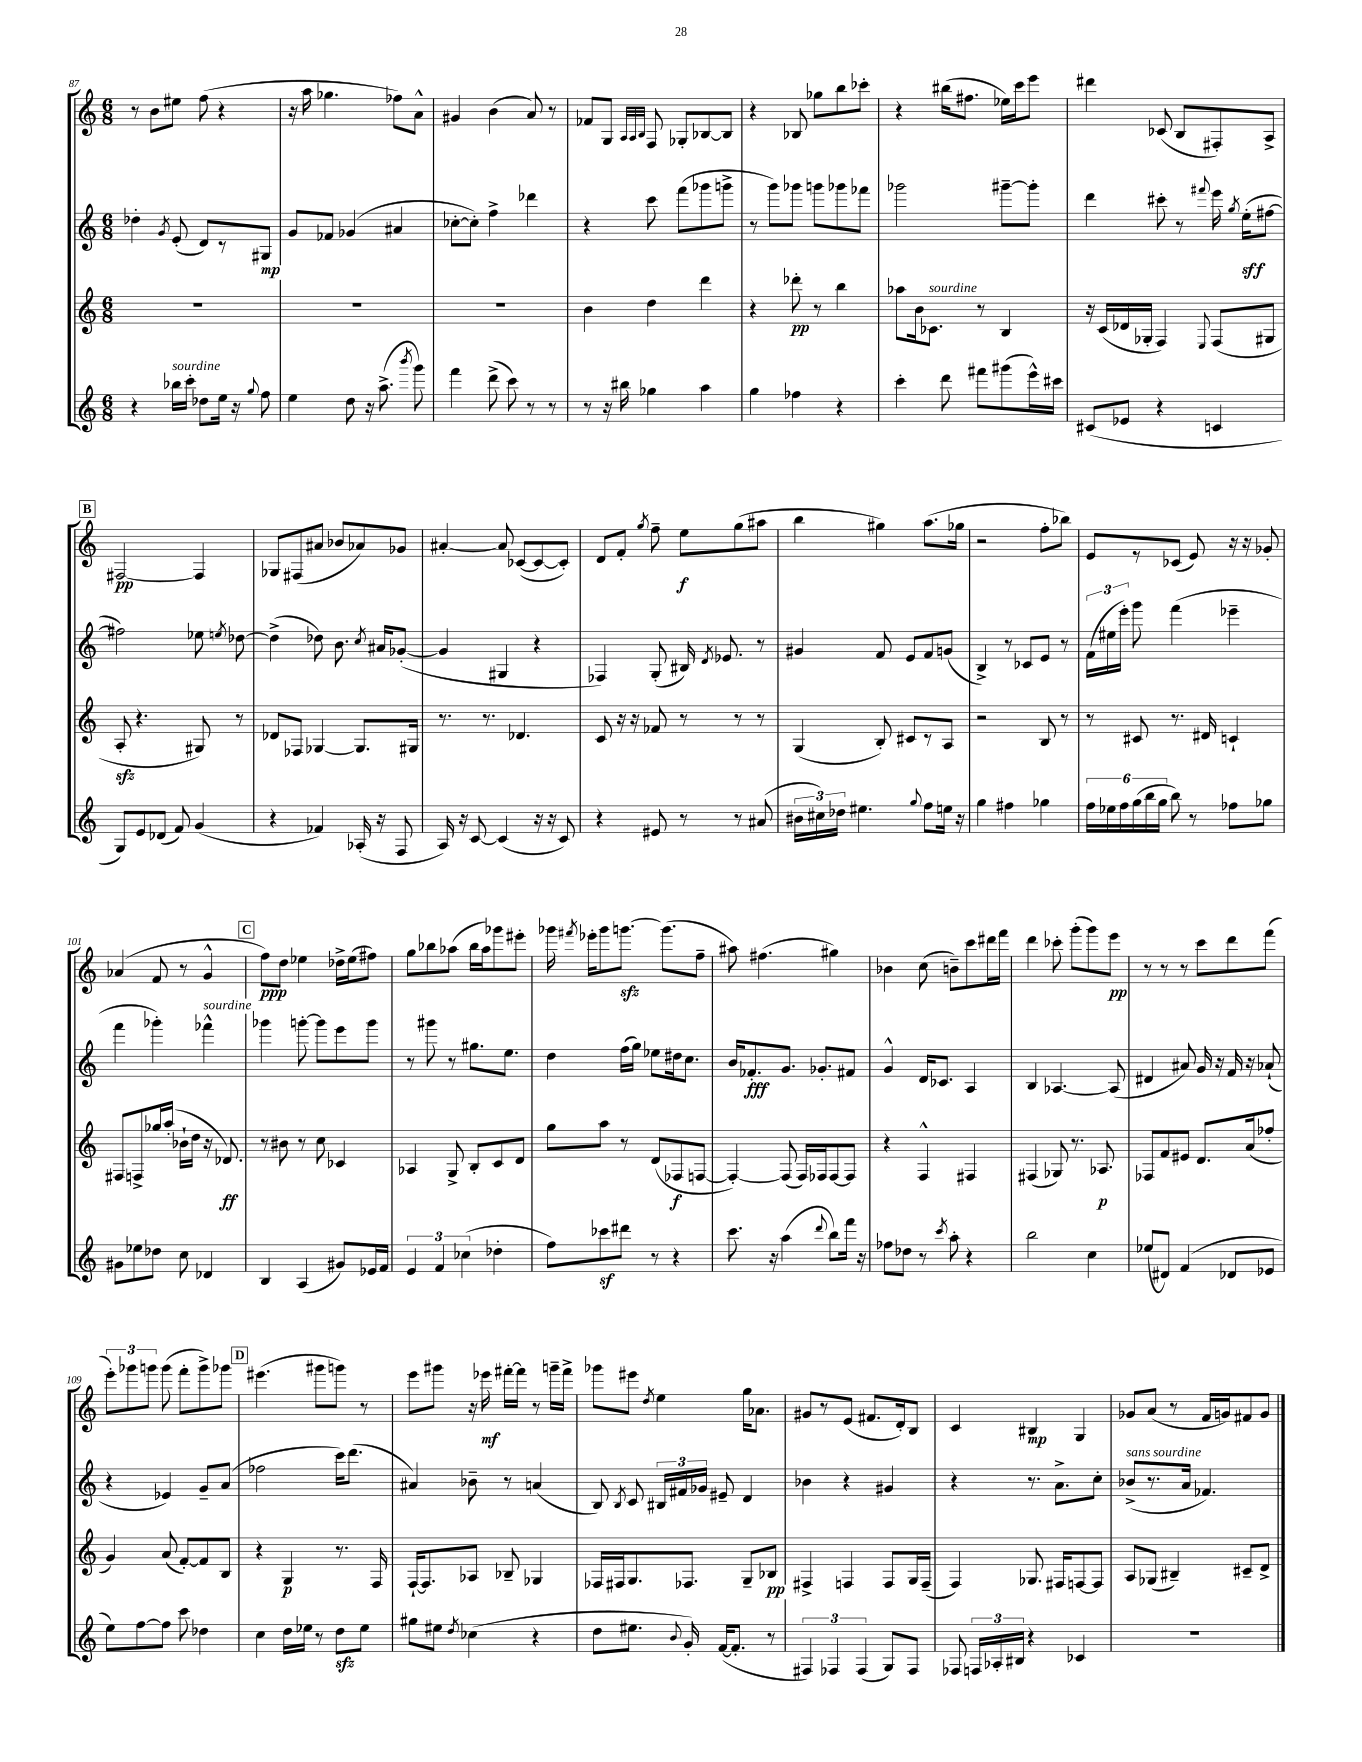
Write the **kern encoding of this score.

**kern	**kern	**kern	**kern
*staff4	*staff3	*staff2	*staff1
*clefG2	*clefG2	*clefG2	*clefG2
*k[]	*k[]	*k[]	*k[]
*M6/8	*M6/8	*M6/8	*M6/8
4r	2.r	4dd-'	8r
.	.	.	8b
.	.	8qg	.
16bb-	.	(8e'	8ee#
16ccc'	.	.	.
8dd-	.	8d)	(8ff
16ee	.	8r	4r
16r	.	.	.
8qqgg	.	.	.
8ff	.	8G#	.
=	=	=	=
4ee	2.r	8g	16r
.	.	.	16aa
.	.	8f-	4.gg-
8dd	.	(4g-	.
16r	.	.	.
(8.aa^	.	.	.
.	.	4a#	8ff-)
8qbbb	.	.	.
8ggg)	.	.	8a^^
=	=	=	=
4fff	2.r	[8cc-'	4g#
.	.	8cc-'])	.
(8ddd^	.	4ff^	(4b
8ccc)	.	.	.
8r	.	4ddd-	8a)
8r	.	.	8r
=	=	=	=
8r	4b	4r	8f-
16r	.	.	8G
16bb#	.	.	.
.	.	.	32qqA
.	.	.	32qqA
.	.	.	32qqB
4gg-	4dd	8ccc	8F
.	.	(8fff	8G-'
4aa	4ddd	8ggg-	[8B-
.	.	8ggg^	8B-]
=	=	=	=
4gg	4r	8r	4r
.	.	8ggg)	.
4ff-	8ddd-'	8ggg-	8B-
.	8r	8ggg	8gg-
4r	4bb	8ggg-	8bb
.	.	8fff-	8ccc-'
=	=	=	=
4ccc'	8aa-	2ggg-	4r
.	16b	.	.
.	8.c-	.	.
8ddd	.	.	(16bb#
.	.	.	8.ff#
8fff#	8r	.	.
(8ggg#	4B	[8ggg#~	16ee-)
.	.	.	16ccc
16eee^^)	.	8ggg#']	8eee
16ccc#	.	.	.
=	=	=	=
(8c#	16r	4ddd	4ddd#
.	(16c	.	.
8e-	16d-	.	.
.	16G-'	.	.
4r	4F)	8ccc#'	(8c-
.	.	8r	8B
.	8qqE	8qqfff#	.
4c	(8F	16eee	8F#')
.	.	8qgg	.
.	.	(16ee'	.
.	8G#	[8ff#	8A^
=	=	=	=
8G)	8A'	2ff#])	[2F#
8e	4.r	.	.
(8d-	.	.	.
8f)	.	.	.
(4g	8G#)	8ee-	4F#]
.	.	8qee	.
.	8r	[8dd-	.
=	=	=	=
4r	8d-	(4dd-^]	8G-
.	8F-	.	(8F#
4f-)	[4G-	8dd-)	8a#
.	.	8.b	8b-
(16A-'	8.G-]	.	8a-)
.	.	8qcc	.
16r	.	16a#	.
8F	.	([8g-'	8g-
.	16G#	.	.
=	=	=	=
16A)	8.r	4g-]	[4a#'
16r	.	.	.
[8c	.	.	.
.	8.r	.	.
(4c]	.	4G#	8a#]
.	4.d-	.	([8c-
16r	.	4r	8c-_
16r	.	.	.
8c)	.	.	8c-'])
=	=	=	=
4r	8c	4F-)	8d
.	16r	.	8f'
.	16r	.	.
.	.	.	8qgg
8e#	8f-	(8G'	8ff~
8r	8r	16B#)	8ee
.	.	8qd	.
.	.	8.e-	.
8r	8r	.	(8gg
(8a#	8r	8r	8aa#
=	=	=	=
24b#	(4G	4g#	4bb
24cc#)	.	.	.
24dd-	.	.	.
4.ee#	.	.	.
.	8B')	8f	4gg#)
.	8c#	8e	.
8qqgg	.	.	.
8ff	8r	8f	(8.aa
16ee	8A	(8g	.
16r	.	.	16gg-
=	=	=	=
4gg	2r	4B^)	2r
4ff#	.	8r	.
.	.	8c-	.
4gg-	8B	8e	8ff'
.	8r	8r	8bb-)
=	=	=	=
24ff	8r	(24f	8e
24ee-	.	24ee#	.
24ff	.	24eee')	.
(24gg	8c#	8ggg	8r
24bb	.	.	.
24gg	.	.	.
8bb)	8.r	(4fff	(8c-
8r	.	.	8e)
.	16d#	.	.
8ff-	4c`	4eee-~	16r
.	.	.	16r
8gg-	.	.	8g-'
=	=	=	=
8g#	8F#	4fff	(4a-
8ee-	8F^	.	.
8dd-	16gg-	4ggg-')	8f
.	(16aa'	.	.
8cc	16b-`	.	8r
.	16dd	.	.
4d-	16r	4fff-^^	4g^^
.	8.d-)	.	.
=	=	=	=
4B	8r	4ggg-	8ff)
.	8b#	.	8dd
(4A	8r	[8ggg'	4ee-
.	8cc	8ggg]	.
8g#)	4c-	8eee	16dd-^
.	.	.	(16ee-
16e-	.	8ggg	8ff#)
16f	.	.	.
=	=	=	=
6e	4A-	8r	8gg
.	.	8ggg#	8bb-
6f	.	.	.
.	8G^	8r	(8aa-
(6cc-	.	.	.
.	8B'	8.gg#	16bb-
.	.	.	16aa-)
4dd-'	8c	.	8ggg-
.	.	8.ee	.
.	8d	.	8eee#'
=	=	=	=
8ff)	8gg	4dd	16ggg-
.	.	.	8qfff#
.	.	.	16eee-'
8ccc-	8aa	.	8ggg-
8ddd#	8r	(16ff	[8.ggg
.	.	16gg)	.
8r	(8d	8ee-	.
.	.	.	(8.ggg]
4r	8F-	16dd#	.
.	.	8.cc	.
.	[8F	.	8ff~
=	=	=	=
8.ccc	4F'_)	16b	8aa#)
.	.	8.f-'	.
.	.	.	(4.ff#
16r	.	.	.
(4aa	(8F]	8.g	.
.	16F)	.	.
.	16F-	8.g-'	.
8qqddd	.	.	.
8bb)	[8F-	.	4gg#)
16fff	8F-]	8f#	.
16r	.	.	.
=	=	=	=
8ff-	4r	4g^^	4b-
8dd-	.	.	.
8r	4F^^	16d	(8cc
.	.	8.c-	.
8qccc	.	.	.
8aa'	.	.	8b~)
4r	4F#	4A	8ccc
.	.	.	16ddd#
.	.	.	16fff
=	=	=	=
2bb	(4F#	4B	4ddd
.	8G-)	[4.A-	8ccc-'
.	8.r	.	(8ggg'
4cc	.	.	8ggg)
.	8.A-	.	.
.	.	(8A-]	8eee
=	=	=	=
(8ee-	8F-	4d#	8r
8d#)	8f	.	8r
(4f	8e#	8a#)	8r
.	8.d	16g	8ccc
.	.	16r	.
8d-	.	16f	8ddd
.	(16a	16r	.
8e-	8ff-'	(8a-`	(8fff
=	=	=	=
8ee)	4g)	4r	12eee')
.	.	.	12ggg-
[8ff	.	.	.
.	.	.	12ggg
8ff]	(8a	4e-)	(8ggg
8ccc	[8f')	.	8fff'
4dd-	8f]	8g~	8ggg^)
.	8B	(8a	8ggg-
=	=	=	=
4cc	4r	2ff-	(4.eee#
16dd	4G	.	.
16ee-	.	.	.
8r	.	.	8ggg#
8dd	8.r	16ccc)	8ggg)
.	.	(8.ddd	.
8ee-	.	.	8r
.	16F	.	.
=	=	=	=
8gg#	[16F`	4a#)	8eee
.	8.F]	.	.
8ee#	.	.	8ggg#
8qdd	.	.	.
(4cc-	8A-	8b-~	16r
.	.	.	16eee-
.	8B-~	8r	[16fff#'
.	.	.	16fff#]
4r	4G-	(4a	8r
.	.	.	16ggg~
.	.	.	16fff#^
=	=	=	=
8dd	16F-	8B)	8ggg-
.	16F#	.	.
.	.	8qB	.
8.ee#	8.G	8c	8eee#
.	.	.	8qdd
.	.	24B#	4ee
.	.	24f#	.
8qqb	.	.	.
16g')	8.F-	.	.
.	.	24g-	.
([16f	.	8e#~	.
8.f']	.	.	.
.	8G~	4d	16gg
.	.	.	8.a-
8r	8B-	.	.
=	=	=	=
6F#)	4F#^	4b-	8g#
.	.	.	8r
6F-	.	.	.
.	4F	4r	(8e
(6F-	.	.	.
.	.	.	8.f#
8G)	8F	4g#	.
.	.	.	16d')
8F-	16G	.	8B
.	(16F~	.	.
=	=	=	=
8F-	4F)	4r	4c
24F	.	.	.
24A-'	.	.	.
24B#	.	.	.
4r	8.G-	8.r	4B#
.	16F#	8.a^	.
4c-	[8F	.	4G
.	8F]	8cc'	.
=	=	=	=
2.r	8A	(8b-^	8g-
.	(8G-	8.r	(8a
.	4B#~)	.	8r
.	.	16a	.
.	.	4.f-)	16f
.	.	.	16g)
.	8c#~	.	8f#
.	8d^	.	8g
==	==	==	==
*-	*-	*-	*-
